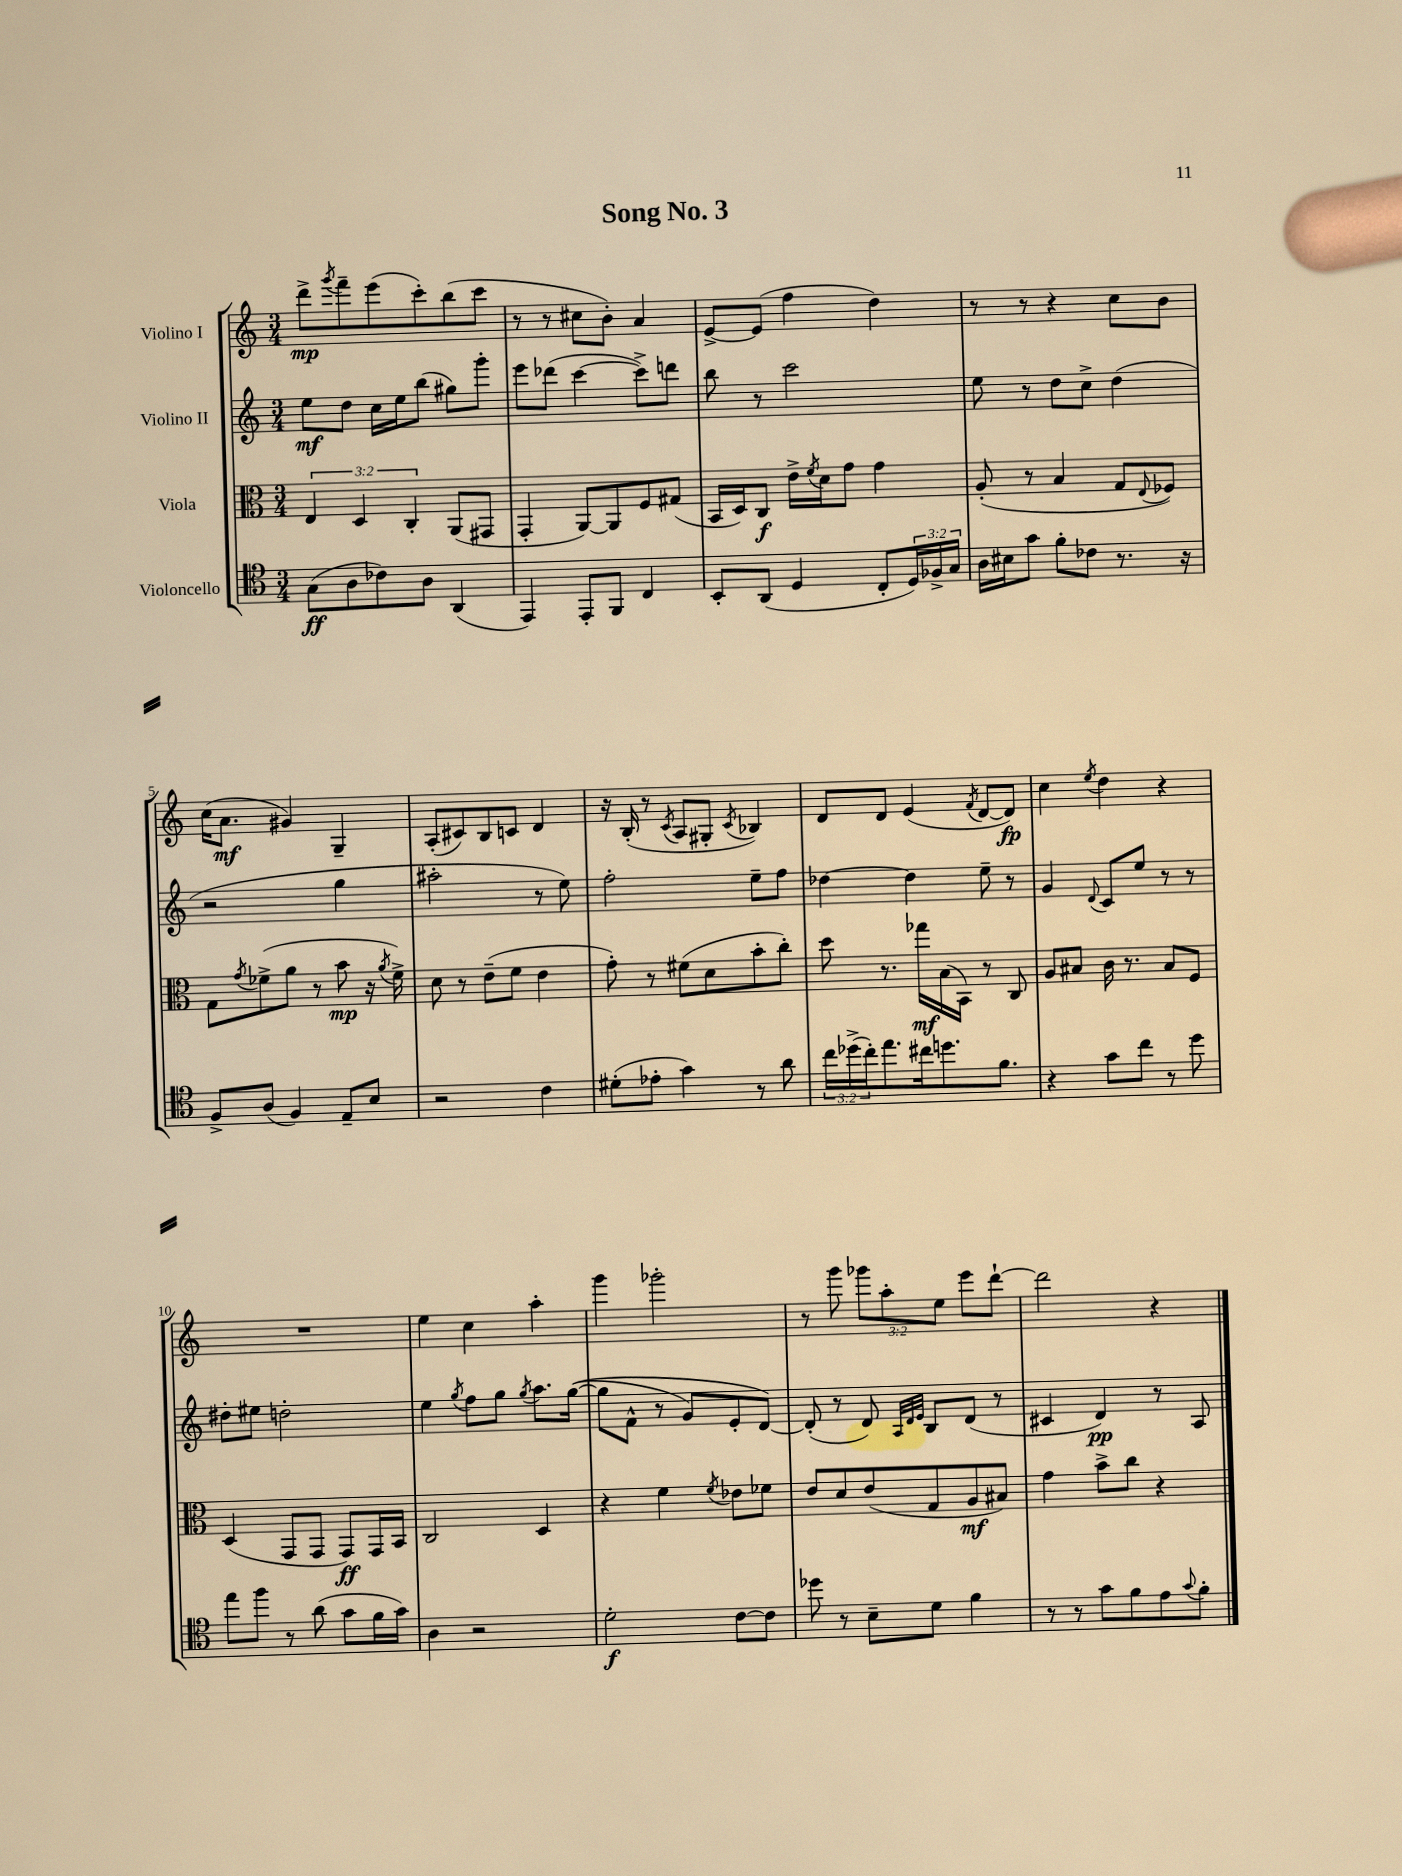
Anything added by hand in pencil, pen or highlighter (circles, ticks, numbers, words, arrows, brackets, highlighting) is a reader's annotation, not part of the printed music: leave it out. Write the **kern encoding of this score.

**kern	**kern	**kern	**kern
*staff4	*staff3	*staff2	*staff1
*clefC4	*clefC3	*clefG2	*clefG2
*k[]	*k[]	*k[]	*k[]
*M3/4	*M3/4	*M3/4	*M3/4
(8G	6E	8ee	8ddd^
.	.	.	8qggg
8A	.	8dd	8fff~
.	6D	.	.
8c-)	.	16cc	(8eee
.	.	16ee	.
.	6C'	.	.
8A	.	(8bb	8ccc')
(4AA	(8AA	8gg#)	(8bb
.	8GG#	8ggg'	8ccc
=	=	=	=
4EE)	4GG'	8eee	8r
.	.	(8ddd-	8r
8EE'	[8AA)	[4ccc	8cc#
8FF	8AA]	.	8b')
4C	8F	8ccc^])	4a
.	(8G#	8ddd	.
=	=	=	=
8BB'	16BB	8bb	[8e^
.	16D)	.	.
(8AA	8C	8r	(8e]
4D	16e^	2ccc	4ff
.	8qf	.	.
.	16d	.	.
.	8g	.	.
8C'	4g	.	4dd)
24D)	.	.	.
24F-^	.	.	.
24G	.	.	.
=	=	=	=
16A	(8A'	8ee	8r
16B#	.	.	.
8g	8r	8r	8r
8f'	4B	8dd	4r
8c-	.	8cc^	.
8.r	8G	(4dd	8cc
.	8qqE	.	.
.	8F-)	.	8b
16r	.	.	.
=	=	=	=
8F^	8G	2r	(16cc
.	.	.	8.a
.	8qg	.	.
(8A	(8f-^	.	.
4F)	8a	.	4g#)
.	8r	.	.
8E~	8b	4gg	4G~
8B	16r	.	.
.	8qa	.	.
.	16f-^)	.	.
=	=	=	=
2r	8d	2aa#'	(8A'
.	8r	.	8c#)
.	(8e~	.	8B
.	8f	.	8c
4c	4e	8r	4d
.	.	8ee)	.
=	=	=	=
(8d#'	8g')	2ff'	16r
.	.	.	(16B'
8e-'	8r	.	8r
.	.	.	8qc
4g)	(8f#	.	8A
.	8d	.	8G#'
.	.	.	8qc
8r	8b'	8ee~	4B-)
8a	8cc')	8ff	.
=	=	=	=
24cc	8dd	[4dd-	8d
(24dd-^	.	.	.
24cc')	.	.	.
8.ee	8.r	.	8d
.	.	4dd-]	(4e
16cc#	16gg-	.	.
8.dd	(16B	.	.
.	16BB)	.	.
.	.	.	8qf
.	8r	8ee~	[8d
8.f	.	.	.
.	8C	8r	8d])
=	=	=	=
4r	8A	4g	4cc
.	8B#	.	.
.	.	8qqd	8qee
8g	16c	8c	4dd
.	8.r	.	.
8cc	.	8ee	.
8r	8B#	8r	4r
8dd	8F	8r	.
=	=	=	=
8ee	(4D	8dd#'	2.r
8ff	.	8ee#	.
8r	8GG	2dd'	.
(8a	8GG	.	.
8g	8GG)	.	.
16f	16GG	.	.
16g)	16BB	.	.
=	=	=	=
4A	2C	4ee	4ee
.	.	8qgg	.
2r	.	8ff	4cc
.	.	8gg	.
.	.	8qgg	.
.	4D	8.aa	4aa'
.	.	&(([16gg	.
=	=	=	=
2d'	4r	8gg]	4ggg
.	.	8f^^	.
.	4f	8r	2ggg-'
.	.	8g)	.
.	8qf	.	.
[8c	8e-	8e'	.
8c]	8f-	[8d&)	.
=	=	=	=
8dd-	8e	(8d']	8r
8r	8d	8r	8ggg
8B~	(8e	8d)	12ggg-
.	.	.	12aa'
.	.	32qqA	.
.	.	32qqd	.
.	.	32qqe	.
8d	8G	8B	.
.	.	.	12ee
4f	8A	(8d	8eee
.	8B#)	8r	[8ddd`
=	=	=	=
8r	4g	4c#	2ddd]
8r	.	.	.
8g	8b^	4d)	.
8f	8cc	.	.
8e	4r	8r	4r
8qqg	.	.	.
8f'	.	8A	.
==	==	==	==
*-	*-	*-	*-
